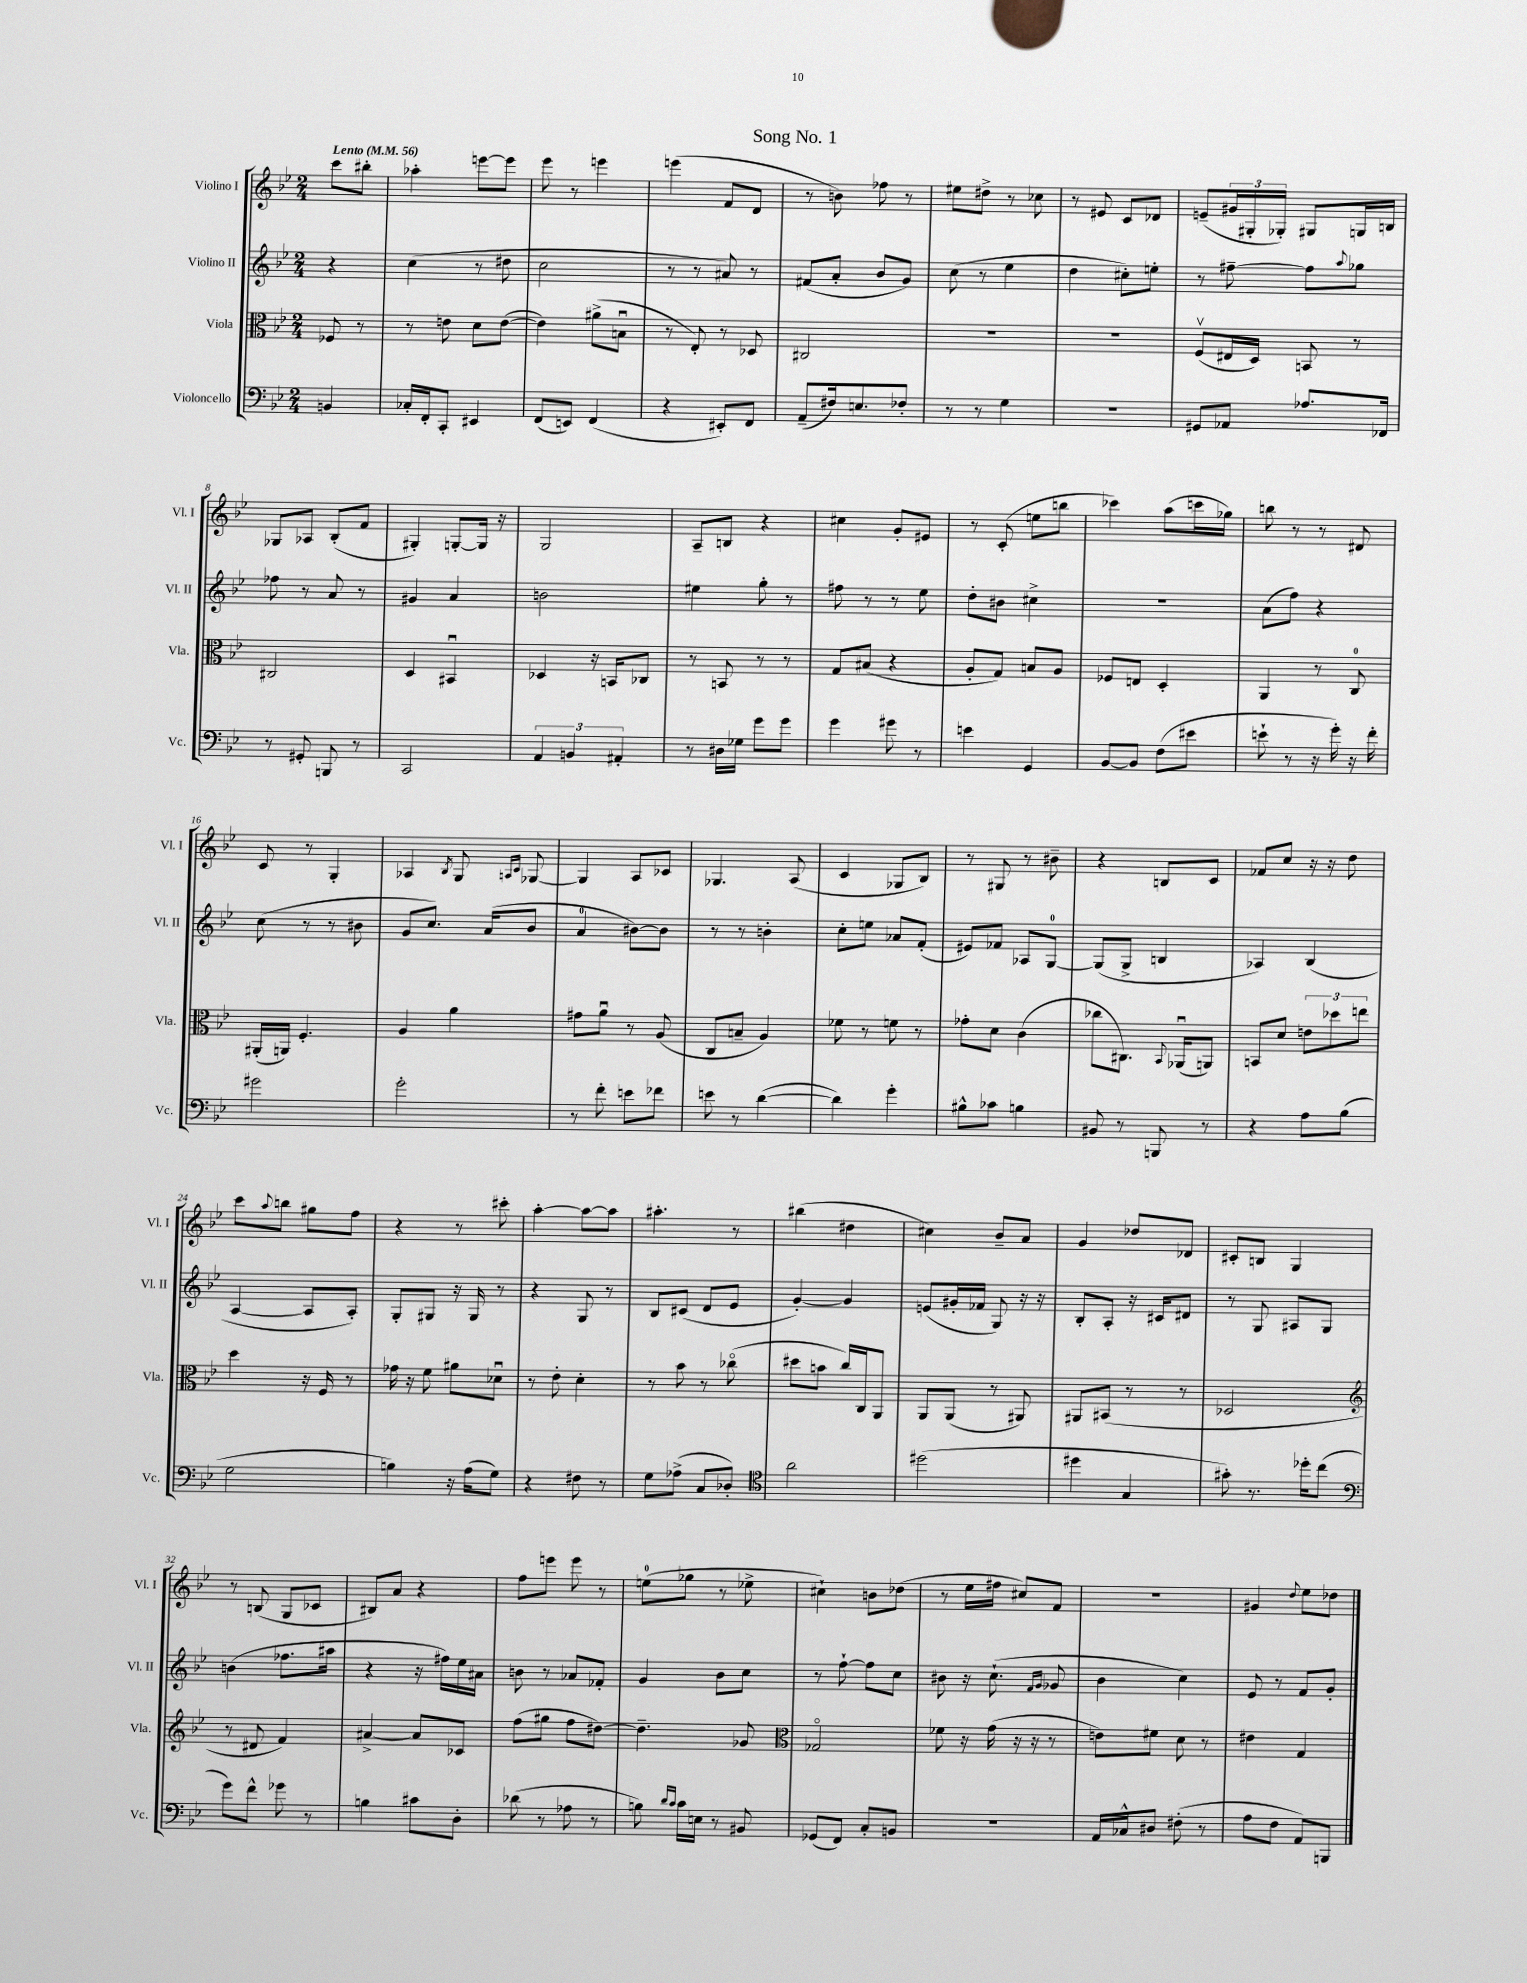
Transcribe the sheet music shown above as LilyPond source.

\header { title = "Song No. 1" }
<<
\new StaffGroup <<
\new Staff = "s0" \with { instrumentName = "Violino I" shortInstrumentName = "Vl. I" } {
    \clef treble \key bes \major \numericTimeSignature \time 2/4 \partial 4 \tempo "Lento" 4 = 56
    c'''8 bis''8-. |
    aes''4-. e'''8~ e'''8 |
    ees'''8 r8 e'''4 |
    e'''4( f'8 d'8 |
    r8 b'8) fes''8 r8 |
    eis''8 dis''8-> r8 ces''8 |
    r8 eis'8 c'8 des'8 |
    e'8--( \tuplet 3/2 { gis'16 gis16-. ges16-.) } gis8 g16 b16 |
    ges8 aes8 bes8-.( f'8 |
    gis4-.) g8~-. g16 r16 |
    g2 |
    a8-- b8 r4 |
    cis''4 g'8-. eis'8 |
    r8 c'8-.( e''8 b''8 |
    ces'''4) a''8( c'''16 ges''16) |
    b''8 r8 r8 dis'8 |
    c'8 r8 g4-. |
    aes4 \acciaccatura { bes8 } g8 \grace { a16 c'16 } ges8~ |
    ges4 a8 ces'8 |
    ges4. a8( |
    c'4 ges8 bes8) |
    r8 gis8 r8 bis'8-- |
    r4 b8 c'8 |
    fes'8 c''8 r16 r16 d''8 |
    c'''8 \appoggiatura { a''8 } b''8 gis''8 f''8 |
    r4 r8 cis'''8-. |
    a''4~-. a''8~ a''8 |
    ais''4.-. r8 |
    bis''4( dis''4 |
    cis''4) bes'8-- a'8 |
    g'4 des''8 des'8 |
    cis'8-. b8 g4 |
    r8 b8( g8 ces'8 |
    bis8) a'8 r4 |
    f''8 e'''8 e'''8 r8 |
    e''8-0( ges''8 r8 ees''8-> |
    cis''4-!) b'8 des''8( |
    r8 ees''16 fis''16 cis''8) f'8 |
    r2 |
    gis'4 \appoggiatura { d''8 } ees''8 des''8 \bar "|." |
}
\new Staff = "s1" \with { instrumentName = "Violino II" shortInstrumentName = "Vl. II" } {
    \clef treble \key bes \major \numericTimeSignature \time 2/4 \partial 4
    r4 |
    c''4( r8 dis''8 |
    c''2 |
    r8 r8 ais'8) r8 |
    fis'8( a'8-. bes'8 g'8) |
    c''8( r8 ees''4 |
    d''4 cis''8-.) e''8-. |
    r8 fis''8~-- fis''8 \appoggiatura { a''8 } ges''8 |
    fes''8 r8 a'8 r8 |
    gis'4 a'4 |
    b'2 |
    eis''4 g''8-. r8 |
    fis''8 r8 r8 ees''8 |
    d''8-. bis'8 cis''4-> |
    R2 |
    a'8( f''8) r4 |
    c''8( r8 r8 bis'8 |
    g'8 c''8.) a'16( bes'8 |
    a'4-0 bis'8~) bis'8 |
    r8 r8 b'4-. |
    c''8-. e''8 aes'8 f'8-.( |
    eis'8) fes'8 aes8 g8-0~ |
    g8( g8-> b4 |
    aes4) bes4( |
    a4~ a8 a8-.) |
    g8-. gis8 r16 gis16 r8 |
    r4 g8 r8 |
    bes8 cis'8( d'8 ees'8 |
    g'4~-.) g'4 |
    e'8( gis'16-. fes'16 g8) r16 r16 |
    bes8-. a8-. r16 cis'16 dis'8 |
    r8 g8 ais8 g8 |
    b'4( fes''8. ais''16 |
    r4 r16 fis''16) ees''16 ais'16 |
    b'8 r8 aes'8 fes'8-. |
    g'4 bes'8 c''8 |
    r8 f''8~-! f''8 c''8 |
    bis'8 r16 c''8.-!( \grace { f'16 g'16 } ges'8 |
    bes'4 c''4) |
    ees'8 r8 f'8 g'8-. \bar "|." |
}
\new Staff = "s2" \with { instrumentName = "Viola" shortInstrumentName = "Vla." } {
    \clef alto \key bes \major \numericTimeSignature \time 2/4 \partial 4
    fes8 r8 |
    r8 e'8 d'8 e'8~( |
    e'4) ais'8->( b8\downbow |
    r8 ees8-.) r8 des8 |
    cis2 |
    R2 |
    R2 |
    f8\upbow( eis16 d16) b,8 r8 |
    cis2 |
    d4 bis,4\downbow |
    des4 r16 b,16 ces8 |
    r8 b,8 r8 r8 |
    g8 bis8( r4 |
    a8-. g8) b8 a8 |
    fes8 e8 d4-. |
    a,4 r8 c8-0 |
    ais,16-.( a,16) f4.-. |
    a4 a'4 |
    gis'8 a'8\downbow r8 a8( |
    c8 b8-- a4) |
    fes'8 r8 f'8 r8 |
    ges'8-. d'8 c'4( |
    ces''8 cis8.) \appoggiatura { bes,8 } aes,16\downbow( a,8) |
    b,8 d'8 \tuplet 3/2 { e'8 des''8 e''8 } |
    d''4 r16 f16 r8 |
    ges'16 r16 f'8 ais'8 des'8\downbow |
    r8 ees'8-. d'4-. |
    r8 bes'8 r8 ces''8\flageolet( |
    dis''8 b'8 c''16) c16 a,8 |
    a,8 a,8( r8 ais,8) |
    ais,8 bis,8( r8 r8 |
    des2 |
    \clef treble r8 dis'8 f'4) |
    ais'4~-> ais'8 ces'8 |
    f''8( gis''8 f''8 dis''8~) |
    dis''4.-- ges'8 |
    \clef alto ges2\flageolet |
    fes'8 r16 g'16( r16 r16 r8 |
    e'8) fis'8 d'8 r8 |
    eis'4 g4 \bar "|." |
}
\new Staff = "s3" \with { instrumentName = "Violoncello" shortInstrumentName = "Vc." } {
    \clef bass \key bes \major \numericTimeSignature \time 2/4 \partial 4
    b,4 |
    ces16-. f,16-. c,8-. eis,4 |
    f,8( e,8) f,4( |
    r4 eis,8-.) f,8 |
    a,8--( fis16) e8. fes8-. |
    r8 r8 g4 |
    R2 |
    gis,8 aes,8 aes8. fes,16 |
    r8 gis,8-. b,,8 r8 |
    c,2 |
    \tuplet 3/2 { a,4 b,4 ais,4-. } |
    r8 dis16 ges16 g'8 g'8 |
    g'4 gis'8 r8 |
    e'4 g,4 |
    bes,8~ bes,8 f8( eis'8 |
    e'8-! r8 r16 g'16-.) r16 f'16-. |
    gis'2 |
    g'2-. |
    r8 f'8-. e'8 fes'8 |
    e'8 r8 d'4~( |
    d'4) g'4-. |
    bis8-^ ces'8 b4 |
    bis,8 r8 b,,8 r8 |
    r4 a8 bes8( |
    g2 |
    b4) r16 a16( g8) |
    r4 fis8 r8 |
    g8 aes8->( c8 des8-.) |
    \clef tenor a'2 |
    dis''2( |
    dis''4 g4 |
    gis'8-.) r8. des''16-. c''8( |
    \clef bass g'8) f'8-^ ges'8 r8 |
    b4 cis'8 d8-. |
    des'8( r8 aes8 r8 |
    b8) \grace { d'16 c'16 } c'16 e16 r8 bis,8 |
    ges,8( f,8) c8-. b,8 |
    R2 |
    a,16 ces16-^ dis8 fis8-.( r8 |
    a8 f8 a,8) b,,8 \bar "|." |
}
>>
>>
